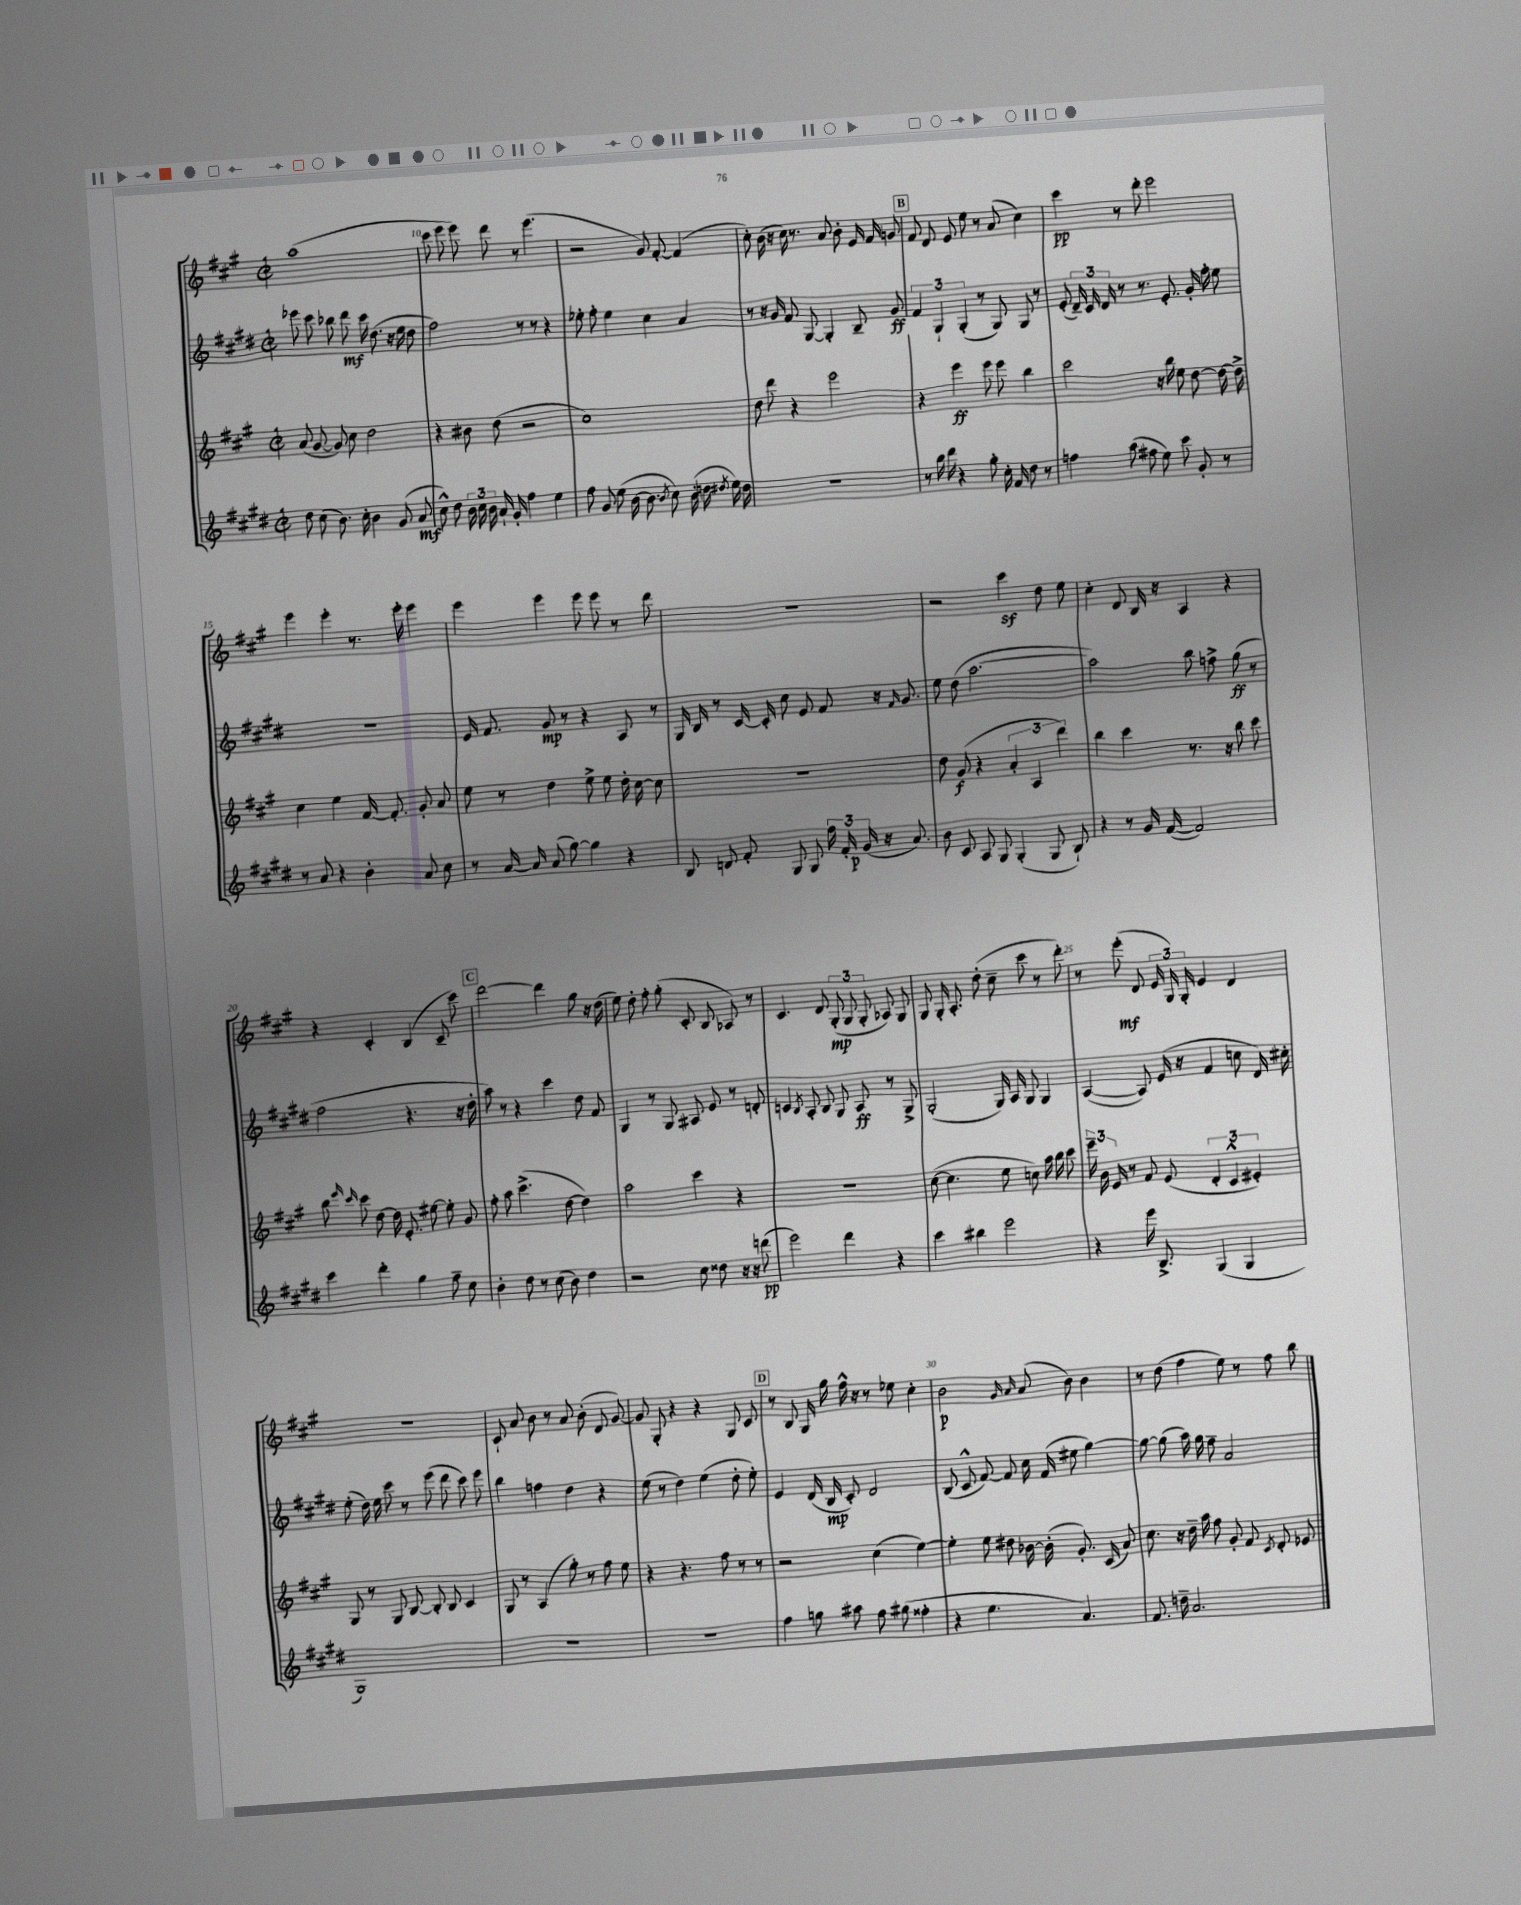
<<
\new StaffGroup <<
\new Staff = "s0" {
    \clef treble \key a \major \defaultTimeSignature \time 2/2
    \autoBeamOff a''1( |
    cis'''8 e'''8 e'''8) d'''8 r8 e'''4.( |
    r2 gis'8) fis'8~-. fis'4( |
    cis''8-.) b'16( r16 cis''16) r8. a'8 b'8-. e'16 fis'16 g'8 |
    \mark \markup { \box "B" } fis'8 d'8 e'8 e''8 r8 a'8( cis''4) |
    cis'''4\pp r8 d'''8-. e'''2 |
    e'''4 e'''4-. r8. e'''16-. e'''4 |
    e'''4 e'''4 e'''8 e'''8 r8 d'''8 |
    R1 |
    r2 cis'''4\sf d''8 e''8 |
    cis''4-. d'8 b16 r16 a4 r4 |
    r4 cis'4-. b4( cis'8-- cis'''8) |
    \mark \markup { \box "C" } d'''2~ d'''4 gis''8 r16 d''16( |
    e''8) d''8-. fis''8-. gis''8-.( cis'8-. b8 aes8) r8 |
    cis'4. d'8 \tuplet 3/2 { gis8-.\mp( gis8 gis8-. } aes8) gis8 |
    gis8 gis16-. a8.-. d''8-.( cis''8-- cis'''8 r8 d'''8-.) |
    r8 e'''8-.\mf( d'8 \tuplet 3/2 { e'16 gis16) gis16-. } e'4 d'4 |
    r1 |
    cis'8-! a'8 b'8 r8 a'8 b'8-.( d'8 gis'8~) |
    gis'8 gis8-. r4 r4 gis8 cis'8 |
    \mark \markup { \box "D" } r8 b8 gis16 gis''16 fis''16-^ r16 r8 ees''8 cis''4-. |
    b'2\p \grace { gis'16 a'16 } a'8( b'8) b'4 |
    r8 d''8( fis''4 e''8) r8 fis''8 b''8 \bar "|." |
}
\new Staff = "s1" {
    \clef treble \key e \major \defaultTimeSignature \time 2/2
    \autoBeamOff ees'''8 cis'''8 bes''8 dis'''8\mf cis'''16 dis''8.( r16 e''16 dis''8 |
    fis''2) r8 r8 r4 |
    ees''8-. fis''8-. ees''4 cis''4 a'4 |
    r8 r16 gis'16 fis'8 gis8~ gis4-. b8-- gis'8\ff |
    \mark \markup { \box "B" } \tuplet 3/2 { fis'4 gis4-! gis4-.( } r8 gis8) gis8 r8 |
    e'8-.( \tuplet 3/2 { dis'16--) cis'16 dis'16 } r8 r8. e'8.-. gis'16-. fis''16-. e''8 |
    R1 |
    e'16 fis'8. gis'8\mp r8 r4 a8 r8 |
    gis16 b16 r8 cis'16~ cis'16-. cis''8 e'8 fis'8 r16 \grace { fis'16 } gis'8. |
    e''8 dis''8( a''2.~ |
    a''2) b''8 f''8-> gis''8\ff( r8 |
    fis''2 r4. r16 dis''16-. |
    \mark \markup { \box "C" } a''8) r8 r4 cis'''4 dis''8 fis'8 |
    gis4 r8 gis8 ais8 e'8 r8 d'8-. |
    c'4 \acciaccatura { b8 } a8-. b8 gis8 a8\ff r8 gis8-> |
    gis2-.( gis16) a16 gis8 gis4 |
    a4~( a8) e'16( r16 fis'4 c''8 dis'16) cis''16-. |
    e''8-.( dis''16) e''16 cis'''8 r8 e'''8( dis'''8 cis'''8) e'''8 |
    b''4 f''4 dis''4 r4 |
    e''8( r8 dis''4) e''4( dis''8-. e''8-.) |
    \mark \markup { \box "D" } e'4 dis'16( b16\mp cis'8-.) dis'2 |
    b8( cis'8-^ fis'8~) fis'8 cis''16 fis'16( eis''8 gis''4~) |
    gis''8~ gis''8( a''16) gis''16 fis''8-- a'2 \bar "|." |
}
\new Staff = "s2" {
    \clef treble \key a \major \defaultTimeSignature \time 2/2
    \autoBeamOff a'8( gis'8~ gis'8) cis''8 d''2 |
    r4 bis'8 d''8( r2 |
    cis''1) |
    d''8 d'''8 r4 e'''2 |
    \mark \markup { \box "B" } r4 e'''4\ff e'''8 e'''8 b''4 |
    cis'''2 r16 b''16 e''8 d''8~ d''16~ d''16-> |
    cis''4 e''4 fis'16~ fis'8.-. gis'8-. a'8 |
    e''8 r8 d''4 e''8-> e''8 d''16-. cis''16~ cis''8 |
    R1 |
    d''8 gis'8\f( r4 \tuplet 3/2 { a'4-. a4 d'''4) } |
    b''4 cis'''4 r8. r16 b''8 cis'''8 |
    b''8 \grace { e'''16 cis'''16 } cis'''8 d''8~ d''16 e'8.-. eis''8~ eis''8-. gis'8 |
    \mark \markup { \box "C" } fis''8-. a''8 cis'''4.->( d''8~ d''4) |
    a''2 cis'''4 r4 |
    r1 |
    cis''8~( cis''4. e''8 c''8) a''16 b''16 cis'''8 |
    \tuplet 3/2 { e'''16-- b'16 e'16 } r8 fis'8 e'8( \tuplet 3/2 { d'4-. cis'4-^ eis'4-.) } |
    gis8 r8 gis8 b8~ b8-. b8 cis'4 |
    gis8 r8 a4( gis''8-.) r8 fis''8 e''8 |
    r4 r4. fis''8 r8 r8 |
    \mark \markup { \box "D" } r2 cis''4( e''4~) |
    e''4-. e''8 dis''8 bes'16~ bes'16-.( gis'8.-.) cis'16( a'8) |
    cis''8. r16 d''16-- a''16 fis''8 gis'8-. fis'8 \acciaccatura { cis'8 } d'8-. ees'8 \bar "|." |
}
\new Staff = "s3" {
    \clef treble \key e \major \defaultTimeSignature \time 2/2
    \autoBeamOff dis''8 cis''8( b'8.) cis''16-. b'4 gis'8( a'8\mf |
    cis''8-^) dis''8 \tuplet 3/2 { b'16 cis''16 b'16 } a'16-! gis'16-. fis''4 e''4 |
    fis''8 gis'8 e''8( b'16~ b'8. \acciaccatura { b'8 } cis''8) b'16-.( d''16 \acciaccatura { dis''8 } e''16) dis''16 |
    r1 |
    \mark \markup { \box "B" } r8 b''16 dis'''16 r4 gis''8-. cis''16-. fis'16 dis''8 r8 |
    f''4 a''8( fis''8 e''8) cis'''8 gis'8-. r8 |
    r8 a'8 r4 b'4-. a'8 cis''8 |
    r8 a'16~ a'16 a'8( gis''8~) gis''4 r4 |
    b8 d'8 fis'8-. gis8 gis8 \tuplet 3/2 { fis''16 fis'16-. gis'16\p( } r16 a'8.) |
    b'8 cis'8 a8 gis8 gis4-.( gis8 b8-!) |
    r4 r8 gis'16 fis'16~( fis'2) |
    cis'''4 dis'''4-. gis''4 fis''8-- cis''8 |
    \mark \markup { \box "C" } b'4-. dis''8 r8 cis''8( b'8) dis''4 |
    r2 cis''8 disis''8 r16 r16 d'''8\pp( |
    e'''2) dis'''4 r4 |
    cis'''4 bis''4 e'''2 |
    r4 e'''16 b8.-> gis4( gis4 |
    gis1) |
    R1 |
    R1 |
    \mark \markup { \box "D" } fis''4 g''8 ais''8 fis''8 gis''8( fisis''4-. |
    r4 e''4. a'4.) |
    fis'8. d''16-- a'2. \bar "|." |
}
>>
>>
\layout { \context { \Score currentBarNumber = #9 \override BarNumber.break-visibility = ##(#f #t #t) barNumberVisibility = #(every-nth-bar-number-visible 5) } }
